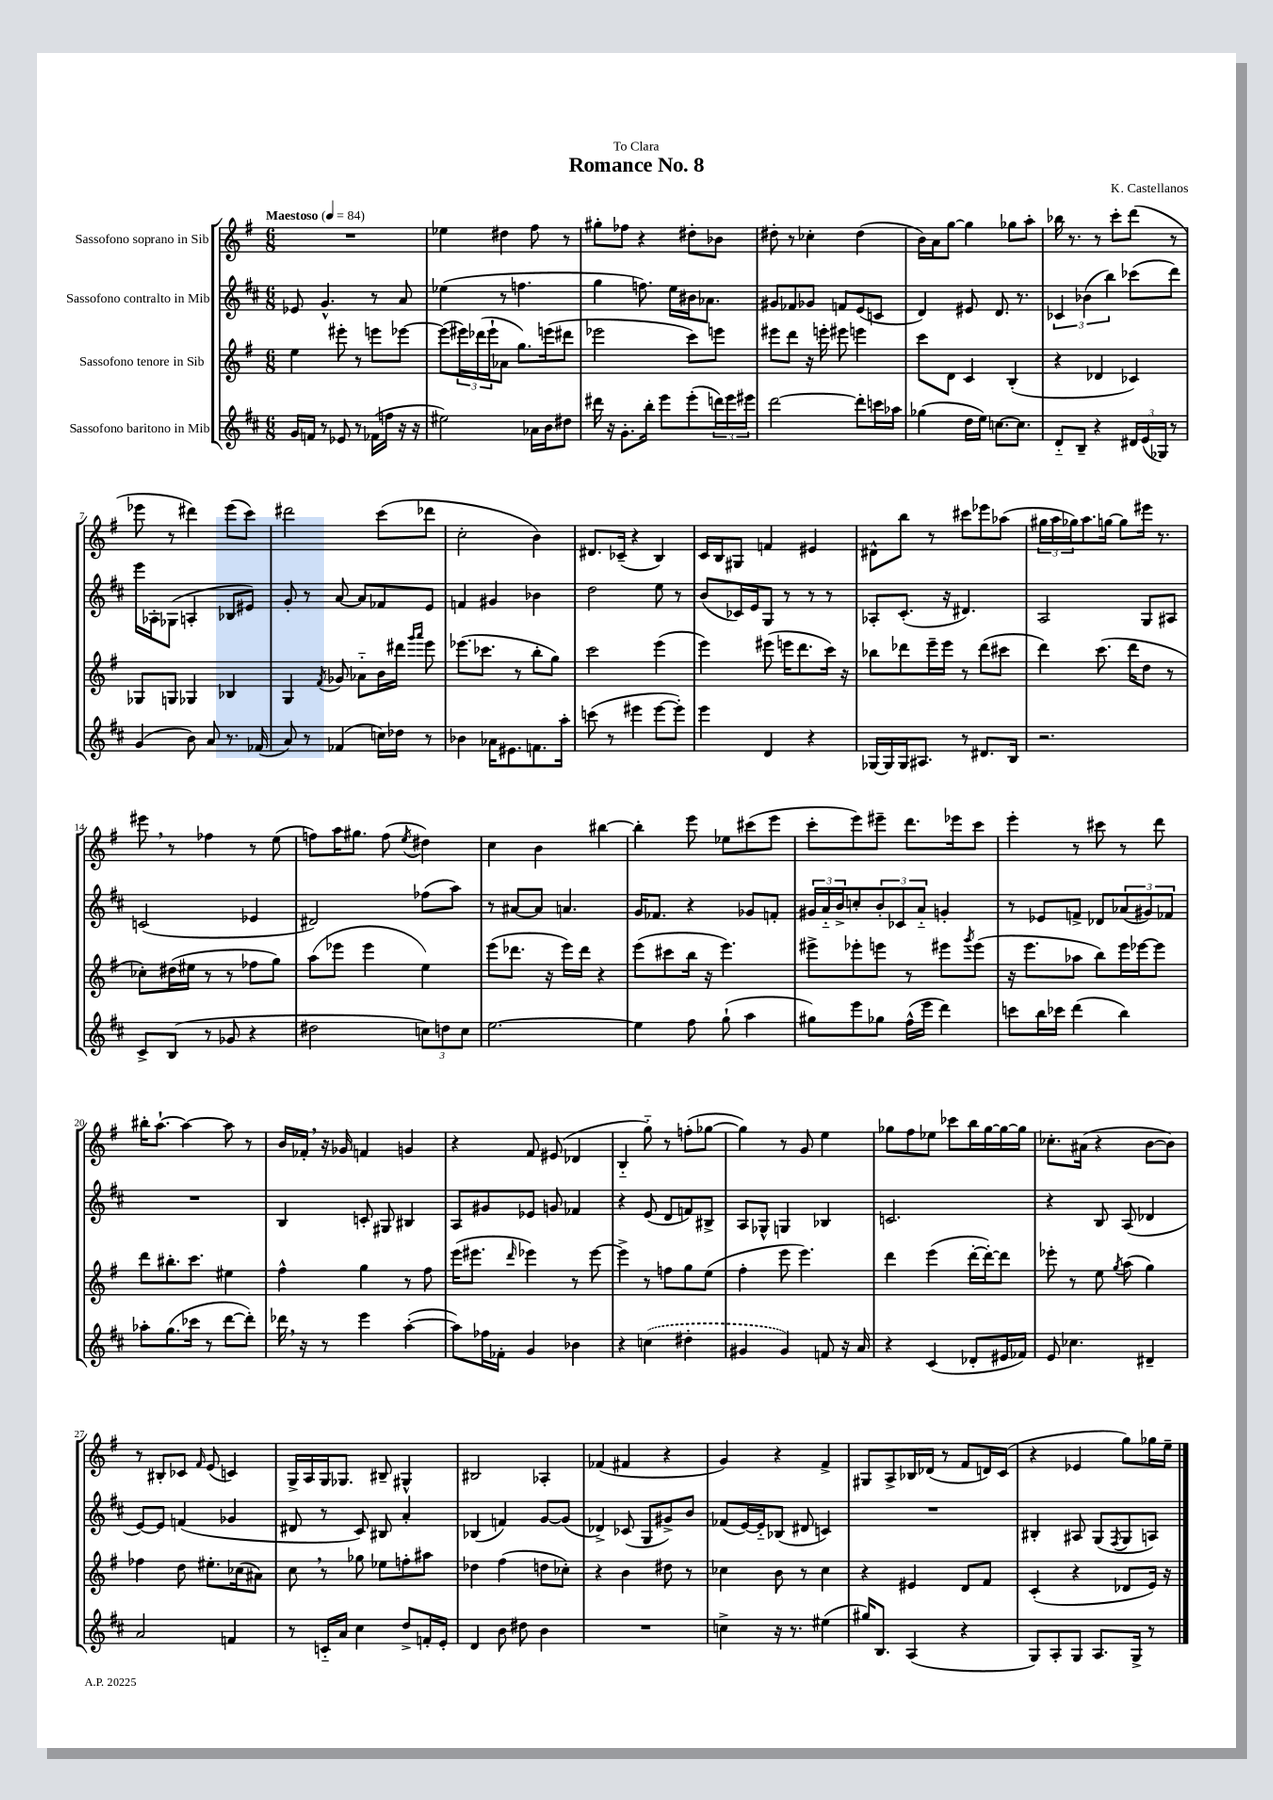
\header { title = "Romance No. 8" composer = "K. Castellanos" dedication = "To Clara" }
<<
\new StaffGroup <<
\new Staff = "s0" \with { instrumentName = "Sassofono soprano in Sib" } {
    \clef treble \key g \major \numericTimeSignature \time 6/8 \tempo "Maestoso" 4 = 84
    R2. |
    ees''4 dis''4 fis''8 r8 |
    gis''8-. fes''8 r4 dis''8-. bes'8 |
    dis''8-. r8 ces''4-. dis''4( |
    b'16) a'16 g''8~ g''4 ges''8 a''8-. |
    bes''16 r8. r8 c'''8-. d'''8( r8 |
    ees'''8 r8 dis'''4) ees'''8( c'''8) |
    dis'''2 c'''8( des'''8 |
    c''2-. b'4) |
    dis'8. ces'16--( r4 b4) |
    c'16 b16 gis8 f'4 eis'4 |
    dis'8-^ b''8 r8 cis'''8 ees'''8 aes''8( |
    \tuplet 3/2 { gis''16 a''16 ges''16) } a''8. g''16~ g''8 eis'''16 r8. |
    eis'''8 \breathe r8 fes''4 r8 e''8( |
    f''8) a''16 gis''8. f''8( \acciaccatura { e''8 } dis''4) |
    c''4 b'4 bis''4~ |
    bis''4-. e'''8 ees''8 cis'''8( e'''8 |
    c'''8-. e'''8) eis'''8-- d'''8. ees'''16 c'''8 |
    e'''4-. r8 cis'''8 r8 d'''8 |
    bis''16-. a''8.~-! a''4~ a''8 r8 |
    b'16 fes'16-. \breathe r16 ges'16 f'4 g'4 |
    r4 fis'8 eis'8( des'4 |
    b4-_ g''8-_) r8 f''8-.( ges''8~ |
    ges''4) r8 g'8 e''4 |
    ges''8 fis''8 ees''8 ces'''8 b''16 ges''16~ ges''16~ ges''16 |
    ces''8.-. ais'16( r4 b'8~ b'8) |
    r8 bis8-. ces'8 \grace { fis'16 } e'8( c'4) |
    g16-> a16 g16 ges8. bis8-- gis4-^ |
    bis2 aes4-. |
    fes'4( fis'4 r4 |
    g'4) r4 fis'4-> |
    gis8 a8-> bes16 des'16( r8 fis'8 d'16) c'16( |
    r4 ees'4 g''8) ges''16 e''16-- \bar "|." |
}
\new Staff = "s1" \with { instrumentName = "Sassofono contralto in Mib" } {
    \clef treble \key d \major \numericTimeSignature \time 6/8
    ees'8 g'4.-^ r8 a'8 |
    ees''4( r8 f''4. |
    g''4 f''8.) e''16 bis'16 aes'8. |
    gis'8 fes'8 ges'8 f'8 e'8( c'8 |
    d'4) eis'8 d'8. r8. |
    \tuplet 3/2 { ces'4 bes'4( b''4) } ces'''8( d'''8) |
    e'''16 aes16-. ges8( a4-. bes8 eis'8) |
    g'8-. r8 a'8~ a'8 fes'8 e'8 |
    f'4 gis'4 bes'4 |
    d''2 e''8 r8 |
    b'8( ces'16) e'16 g8 r8 r8 r8 |
    aes8-. cis'8.-.( r16 dis'4.) |
    a2 g8 ais8 |
    c'2( ees'4 |
    dis'2) fes''8( a''8) |
    r8 ais'8~ ais'8 a'4. |
    g'16 fes'8. r4 ges'8 f'8-. |
    \tuplet 3/2 { gis'16 a'16-_ b'16-> } c''8-. \tuplet 3/2 { b'8-. ces'8 a'8-_ } g'4-. |
    r8 ees'8 f'8-> des'8 \tuplet 3/2 { aes'8( gis'8) fes'8 } |
    R2. |
    b4 c'8-. gis8 bis4 |
    a8 gis'8 ees'8 g'8 fes'4 |
    r4 e'8( d'8 f'8) bis8-> |
    a8 ges8-^ g4 bes4 |
    c'2. |
    r4 b8 a8( des'4 |
    e'8~) e'8 f'4( ges'4 |
    dis'8 r8 cis'8) bis8 a'4-. |
    bes4( f'4) g'8~ g'8( |
    des'4->) ces'8( g8 gis'8->) b'8 |
    fes'8( e'16~) e'16-_ bes8( dis'8 c'4) |
    R2. |
    bis4-. ais8 g8( \acciaccatura { fis8 } g8 a8) \bar "|." |
}
\new Staff = "s2" \with { instrumentName = "Sassofono tenore in Sib" } {
    \clef treble \key g \major \numericTimeSignature \time 6/8
    e''4 eis'''8-. r8 e'''8 ees'''8~ |
    ees'''8( \tuplet 3/2 { eis'''16) des'''16( eis'''16-! } aes'8 g''8.) e'''16( dis'''8 |
    ees'''2 c'''8) e'''8 |
    eis'''8 d'''8 r16 e'''16-. eis'''8 e'''4 |
    c'''8 d'8 c'4 b4-.( |
    r4 des'4 ces'4) |
    ges8 g8 ges4 bes4 |
    g4 \acciaccatura { fis'8 } ges'8 aes'8-_ b'16 dis'''16 \grace { g'''16 a'''16 } e'''8 |
    ees'''8.( ces'''8. r8 b''8-. g''8) |
    c'''2 e'''4( |
    e'''4) eis'''8( e'''16 d'''8. c'''16) r16 |
    bes''8 des'''8 e'''16-- e'''16 r8 des'''8( cis'''8 |
    d'''4) c'''8.( d'''16 d''8 r8 |
    ces''8-.) dis''16( eis''16 r8 r8 fes''8 g''8) |
    a''8( ees'''8 ees'''4 e''4) |
    e'''8( des'''8. r16 e'''16) des'''16 r4 |
    e'''8( cis'''8 b''16 r16 e'''4.) |
    eis'''8-> ees'''8-. e'''8 r8 eis'''8 \acciaccatura { g'''8 } eis'''8( |
    r16 e'''8. aes''8 b''8) e'''16 ees'''16~ ees'''8 |
    d'''8 bis''8.-. c'''8. eis''4 |
    fis''4-^ g''4 r8 fis''8 |
    e'''16( eis'''8. \grace { d'''16 } ees'''4) r8 ees'''8~ |
    ees'''4-> r8 f''8 g''8 e''8( |
    fis''4-. e'''8 e'''4.) |
    d'''4 e'''4( d'''16~-. d'''16~-.) d'''8 |
    ees'''8-. r8 e''8 \acciaccatura { g''8 } a''8( g''4) |
    fes''4 d''8 eis''8.-. ces''16( ais'8) |
    c''8 \breathe r8 ges''8 ees''8 f''8-. ais''8 |
    des''4 fis''4( d''8 ces''8-.) |
    r4 b'4 dis''8 r8 |
    ces''4 b'8 r8 ces''4 |
    r4 eis'4 d'8 fis'8 |
    c'4-.( r4 des'8 e'16) r16 \bar "|." |
}
\new Staff = "s3" \with { instrumentName = "Sassofono baritono in Mib" } {
    \clef treble \key d \major \numericTimeSignature \time 6/8
    g'16 f'16 r8 ees'8 r8 fes'16( f''16 r16 r16 |
    eis''2) aes'16 b'16 dis''8 |
    dis'''16 r16 g'8.-. b''16-. e'''8 e'''8-.( \tuplet 3/2 { d'''16) e'''16 eis'''16 } |
    d'''2~ d'''8-. c'''16 aes''16 |
    ges''4( d''16 e''16) c''8.~ c''8. |
    d'8-_ b8-- r4 \tuplet 3/2 { dis'16 e'16( ges16) } r8 |
    g'4( b'8) a'8 r8. fes'16( |
    a'8) r8 fes'4( c''16) des''16 r8 |
    bes'4 aes'16 eis'8. f'8. a''16-. |
    c'''8( r8 eis'''4 eis'''8~ eis'''8-.) |
    e'''4 d'4 r4 |
    ges16~ ges16 ges16 ais8. r8 dis'8. b16 |
    r2. |
    cis'8-> b8( r8 ges'8 r4 |
    dis''2 \tuplet 3/2 { c''8) d''8 c''8 } |
    e''2.~ |
    e''4 fis''8 g''8-!( a''4 |
    gis''8) e'''8 ges''8 fis''16-^( e'''16 d'''4) |
    c'''8 b''16 ces'''16 d'''4( b''4) |
    aes''8-. g''8.( ces'''16 r8 d'''8~ d'''8-.) |
    des'''16 \breathe r16 r8 e'''4 a''4~-.( |
    a''8) fes''16 fes'16-. g'4 bes'4 |
    r4 \once \slurDashed c''4( dis''4-. |
    gis'4 gis'4) f'8 r16 a'16 |
    r4 cis'4( des'8-. eis'16 fes'16) |
    e'8 ces''4. dis'4-- |
    a'2 f'4 |
    r8 c'16-_ a'16 cis''4 d''8-> f'16-. e'16-. |
    d'4 b'8 dis''8 b'4 |
    R2. |
    c''4-> r16 r8. eis''4( |
    gis''16) b8. a4( r4 |
    g8) a8-. g8 a8. g16-> r8 \bar "|." |
}
>>
>>
